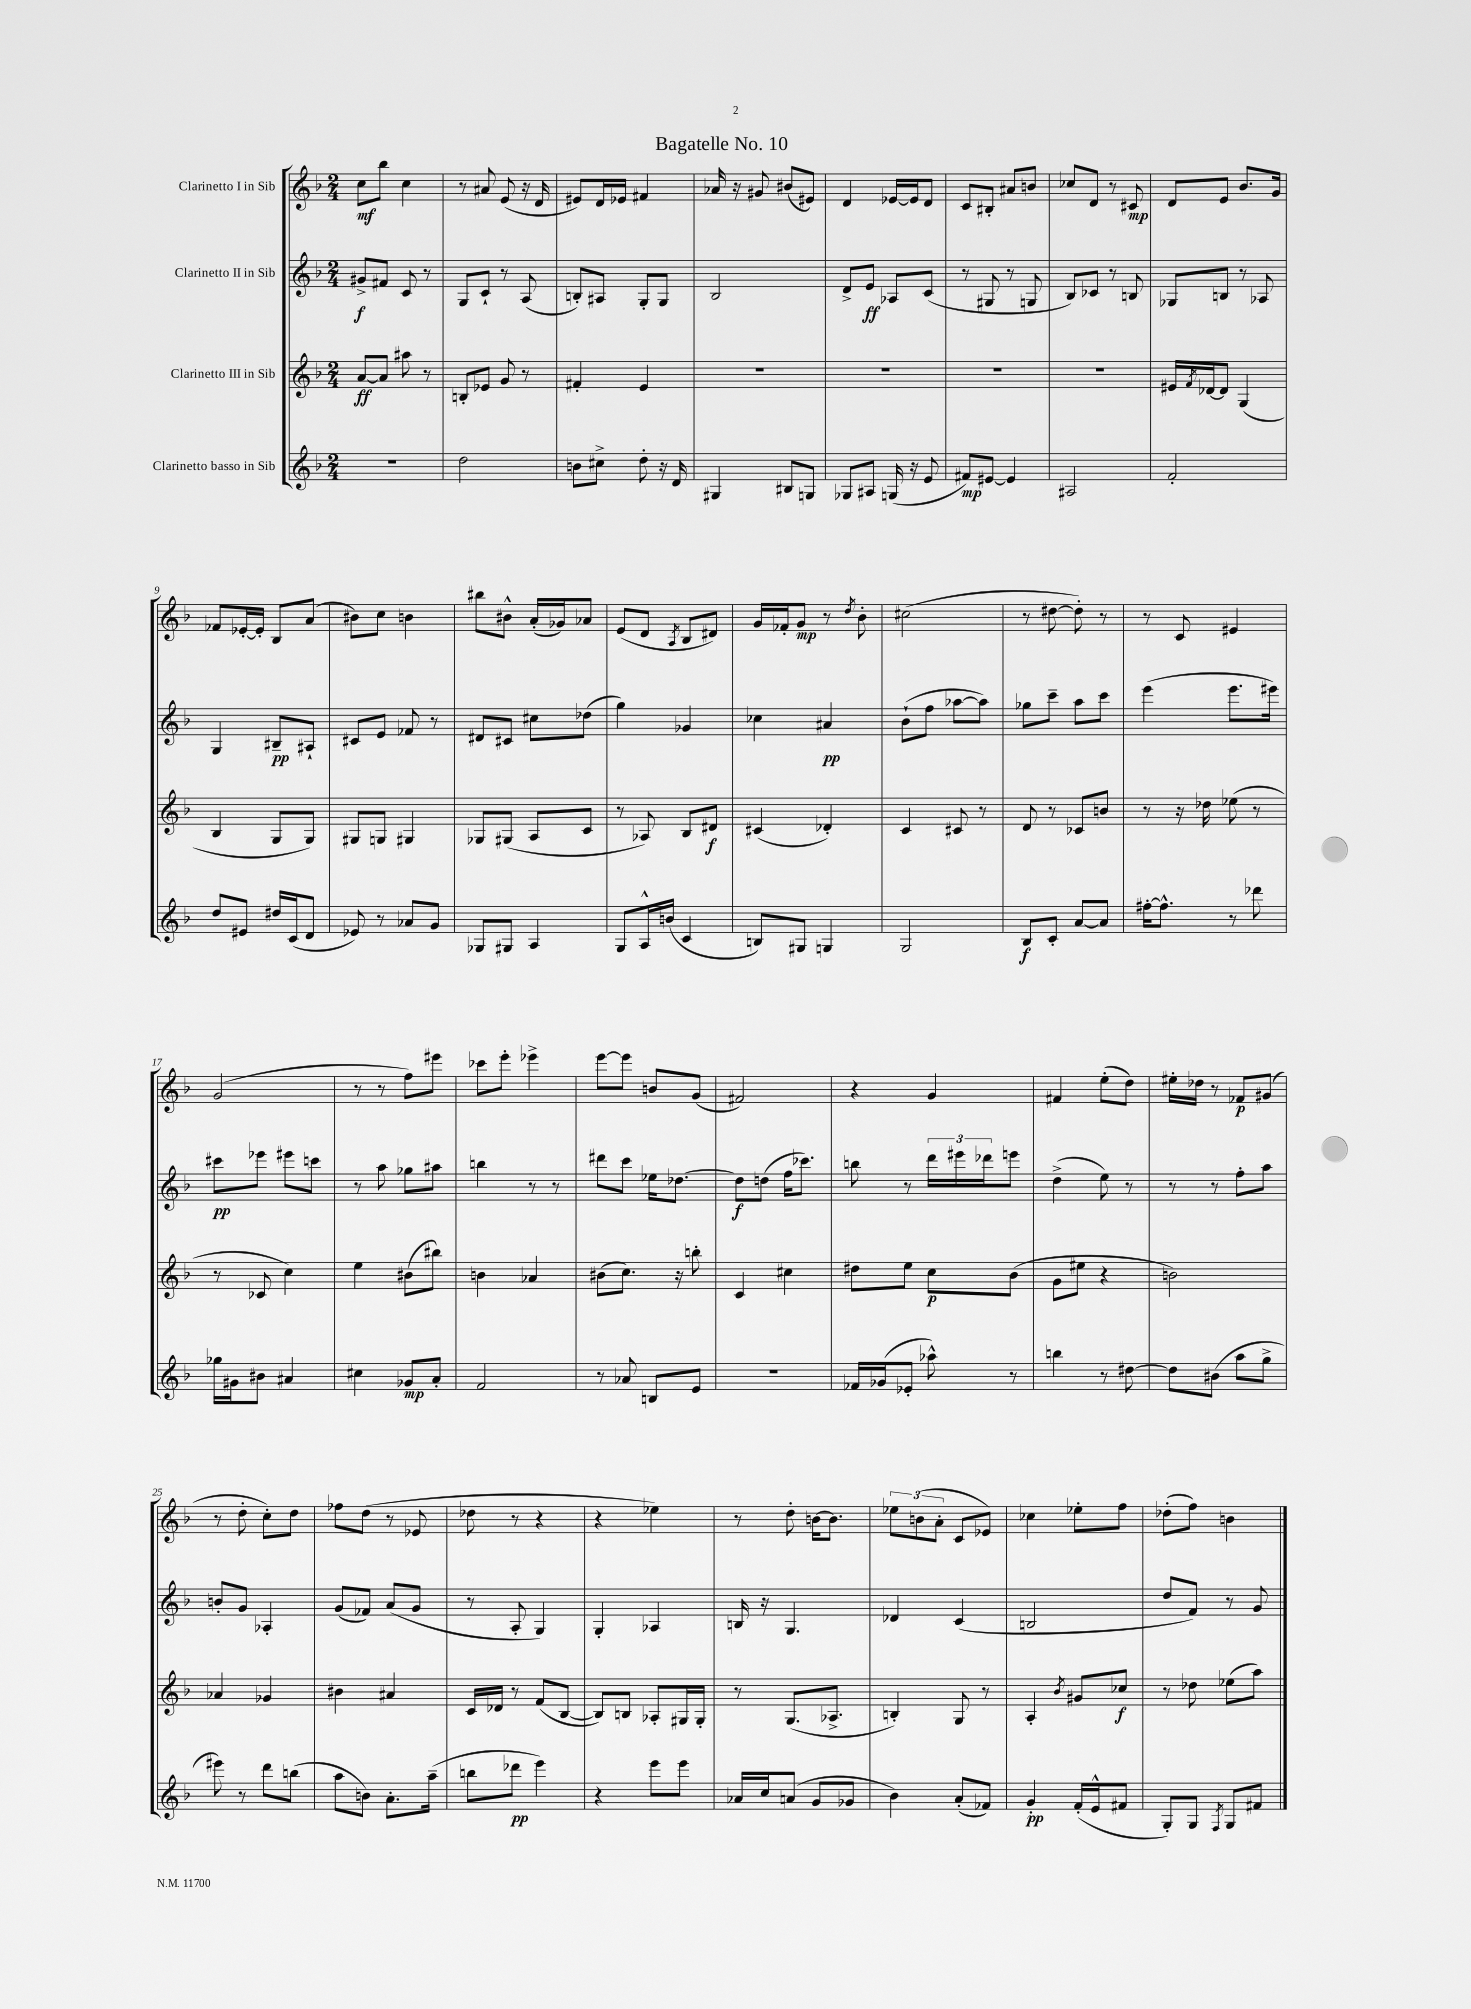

**kern	**kern	**kern	**kern
*staff4	*staff3	*staff2	*staff1
*clefG2	*clefG2	*clefG2	*clefG2
*k[b-]	*k[b-]	*k[b-]	*k[b-]
*M2/4	*M2/4	*M2/4	*M2/4
2r	[8a	8g#^	8cc
.	8a]	8f#	8bb-
.	8aa#	8c	4cc
.	8r	8r	.
=	=	=	=
2dd	8B'	8G	8r
.	8e-	8c`	8a#
.	8g	8r	(8e
.	8r	(8A	16r
.	.	.	16d
=	=	=	=
8b	4f#'	8B')	8e#)
8cc#^	.	8A#	16d
.	.	.	16e-
8dd'	4e	8G'	4f#
16r	.	8G	.
16d	.	.	.
=	=	=	=
4G#	2r	2B-	16a-
.	.	.	16r
.	.	.	8g#
8B#	.	.	(8b#
8G	.	.	8e#)
=	=	=	=
8G-	2r	8d^	4d
8A#	.	8e	.
(16G	.	8A-	[16e-
16r	.	.	16e-]
8e	.	(8c	8d
=	=	=	=
8f#)	2r	8r	8c
[8e#	.	8G#	8B#'
4e#]	.	8r	8a#
.	.	8G	8b
=	=	=	=
2A#	2r	8B-)	8cc-
.	.	8c-	8d
.	.	8r	8r
.	.	8B	8c#
=	=	=	=
2f'	16e#	8G-	8d
.	8qf	.	.
.	[16d-	.	.
.	8d-]	8B	8e
.	(4G	8r	8.b-
.	.	8A-	.
.	.	.	16g
=	=	=	=
8dd	4B-	4G	8f-
8e#	.	.	[16e-'
.	.	.	16e-']
16dd#	8G	8B#~	8B-
(16c	.	.	.
8d	8G)	8A#`	(8a
=	=	=	=
8e-)	8G#	8c#	8b#)
8r	8G	8e	8cc
8a-	4G#	8f-	4b
8g	.	8r	.
=	=	=	=
8G-	8G-	8d#	8bb#
8G#	(8G#	8c#	8b#^^
4A	8A	8cc#	(16a'
.	.	.	16g-)
.	8c	(8dd-	8a-
=	=	=	=
8G	8r	4gg)	(8e
16A^^	8A-)	.	8d
(16b	.	.	.
.	.	.	8qA
4c	8B-	4g-	8B-
.	8d#	.	8d#)
=	=	=	=
8B)	(4c#	4cc-	16g
.	.	.	16f-'
8G#	.	.	8g
4G	4d-')	4a#	8r
.	.	.	8qdd
.	.	.	8b-'
=	=	=	=
2G	4c	(8b-`	(2cc#
.	.	8ff	.
.	8c#	[8aa-	.
.	8r	8aa-])	.
=	=	=	=
8B-	8d	8gg-	8r
8c'	8r	8ccc~	[8dd#
[8a	8c-	8aa	8dd#'])
8a]	8b	8ccc	8r
=	=	=	=
[16ff#'	8r	(4eee	8r
8.ff#^^]	.	.	.
.	16r	.	8c
.	16dd-	.	.
8r	(8ee-	8.eee	4e#
8ddd-	8r	.	.
.	.	16eee#)	.
=	=	=	=
16gg-	8r	8ccc#	(2g
16g#	.	.	.
8b#	8c-	8eee-	.
4a#	4cc)	8eee#	.
.	.	8ccc	.
=	=	=	=
4cc#	4ee	8r	8r
.	.	8aa	8r
8g-	(8b#	8gg-	8ff)
8a'	8bb#)	8aa#	8eee#
=	=	=	=
2f	4b	4bb	8ccc-
.	.	.	8eee'
.	4a-	8r	4eee-^
.	.	8r	.
=	=	=	=
8r	(8b#	8ddd#	[8eee
8a-	8.cc)	8ccc	8eee]
8B	.	16ee-	8b
.	16r	[8.dd-	.
8e	8bb'	.	(8g
=	=	=	=
2r	4c	8dd-]	2f#)
.	.	(8dd	.
.	4cc#	16ff	.
.	.	8.ccc-)	.
=	=	=	=
16f-	8dd#	8bb	4r
(16g-	.	.	.
8e-'	8ee	8r	.
8aa-^^)	8cc	24ddd	4g
.	.	24eee#	.
.	.	24ddd-	.
8r	(8b-	8eee	.
=	=	=	=
4bb	8g	(4dd^	4f#
.	8ee#	.	.
8r	4r	8ee)	(8ee'
[8dd#	.	8r	8dd)
=	=	=	=
8dd#]	2b)	8r	16ee#'
.	.	.	16dd-
(8b#	.	8r	8r
8aa	.	8ff'	8f-
8gg^	.	8aa	(8g#
=	=	=	=
8eee#)	4a-	8b'	8r
8r	.	8g	8dd'
8ddd	4g-	4A-'	8cc')
(8bb	.	.	8dd
=	=	=	=
8aa	4b#	(8g	8ff-
8b)	.	8f-)	(8dd
8.a'	4a#	(8a	8r
.	.	8g	8e-
(16aa~	.	.	.
=	=	=	=
8bb	16c	8r	8dd-
.	16d-	.	.
8ddd-	8r	8A'	8r
4eee)	(8f	4G)	4r
.	[8B-	.	.
=	=	=	=
4r	8B-])	4G'	4r
.	8B	.	.
8eee	8A-'	4A-	4ee-)
8eee	16G#	.	.
.	16G#'	.	.
=	=	=	=
16a-	8r	16B	8r
16cc	.	16r	.
(8a	(8.G	4.G	8dd'
8g	.	.	[16b
.	8.A-^	.	8.b]
8g-	.	.	.
=	=	=	=
4b-)	4B')	4d-	12ee-
.	.	.	(12b
.	.	.	12a'
(8a'	8G	(4c	8c
8f-)	8r	.	8e-)
=	=	=	=
4g'	4A'	2B	4cc-
.	8qb-	.	.
(16f'	8g#	.	8ee-'
16e^^	.	.	.
8f#	8cc-	.	8ff
=	=	=	=
8G')	8r	8dd	(8dd-'
8G	8dd-	8f)	8ff)
8qF	.	.	.
8G	(8ee-	8r	4b
8f#	8aa)	8g	.
==	==	==	==
*-	*-	*-	*-
